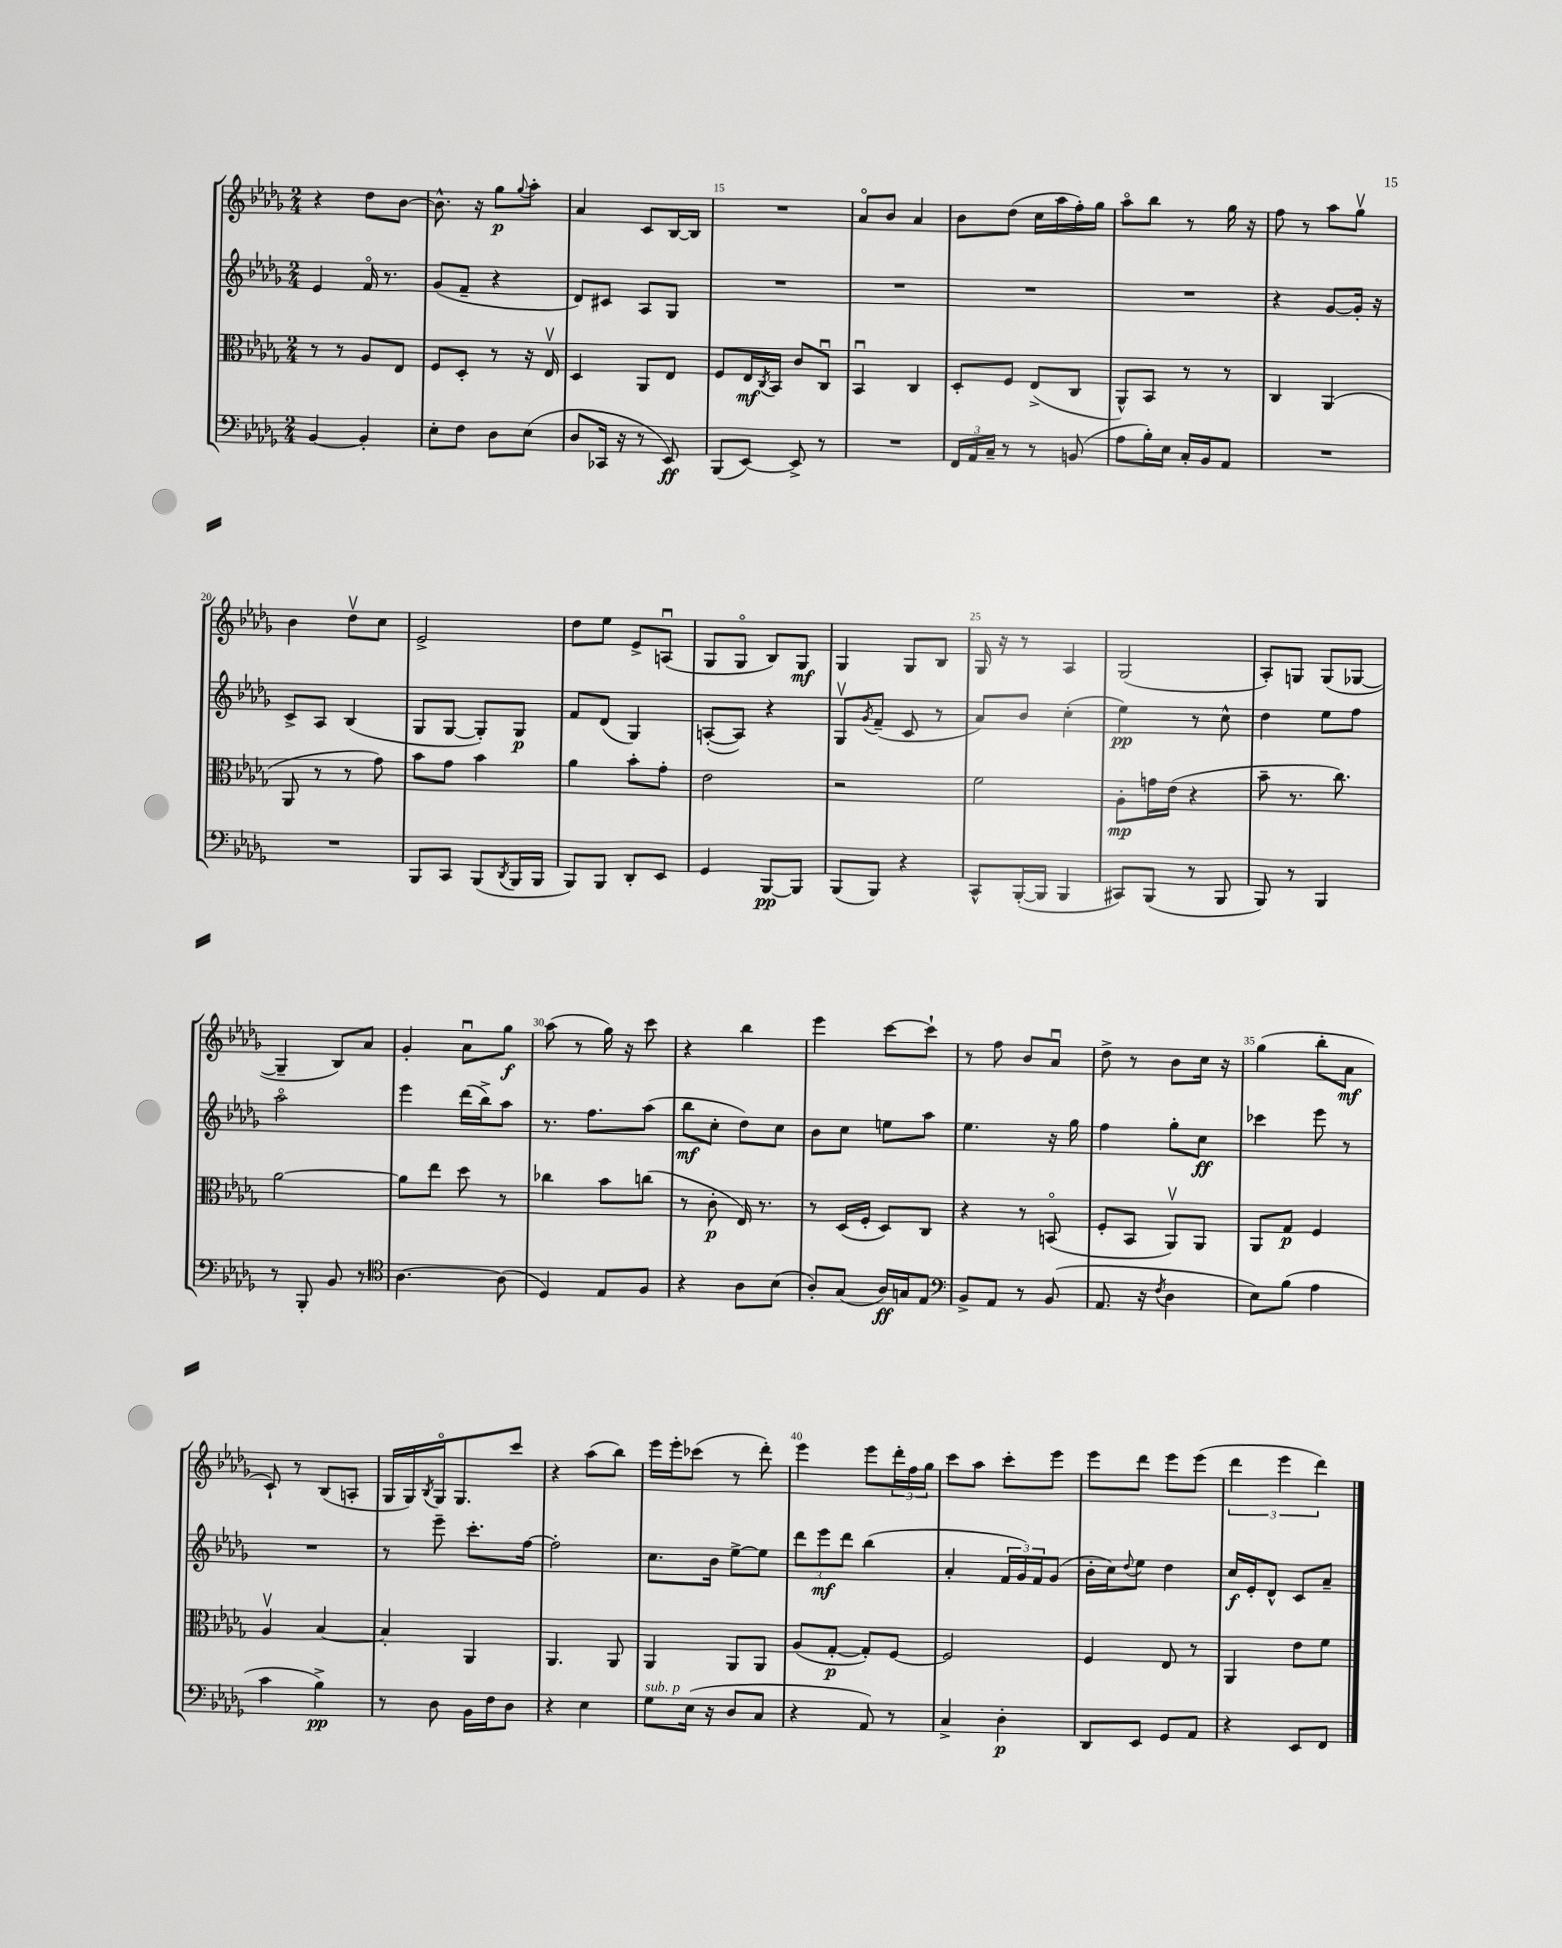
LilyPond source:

<<
\new StaffGroup <<
\new Staff = "s0" {
    \clef treble \key des \major \numericTimeSignature \time 2/4
    r4 des''8 bes'8~ |
    bes'8.-^ r16 ges''8\p \appoggiatura { ges''8 } aes''8-. |
    aes'4 c'8 bes16~ bes16 |
    R2 |
    aes'8\flageolet bes'8 aes'4 |
    bes'8 des''8( c''16 aes''16 f''16-.) ges''16 |
    aes''8\flageolet bes''8 r8 ges''16 r16 |
    f''8 r8 aes''8 ges''8\upbow |
    bes'4 des''8\upbow c''8 |
    ees'2-> |
    des''8 ees''8 ees'8-> a8\downbow( |
    ges8 ges8\flageolet bes8) ges8\mf |
    ges4 ges8 bes8 |
    ges16 r16 r8 aes4 |
    ges2( |
    aes8-.) g8 g8( ges8~ |
    ges4-- bes8) aes'8 |
    ges'4-. aes'8\downbow ges''8\f |
    aes''8( r8 ges''16) r16 c'''8 |
    r4 bes''4 |
    ees'''4 c'''8~ c'''8-! |
    r8 f''8 bes'8 aes'8\downbow |
    des''8-> r8 bes'8 c''16 r16 |
    ges''4( bes''8-. aes'8\mf |
    c'8-!) r8 bes8( a8-. |
    ges16 ges16) \acciaccatura { bes8 } ges16\flageolet ges8. c'''8 |
    r4 aes''8( bes''8) |
    ees'''16 ees'''16-. ces'''8( r8 des'''8-.) |
    ees'''4 ees'''8 \tuplet 3/2 { des'''16-. f''16 ges''16 } |
    c'''8 aes''8 c'''8-. ees'''8 |
    ees'''8 des'''8 ees'''8 ees'''8( |
    \tuplet 3/2 { des'''4 ees'''4 des'''4) } \bar "|." |
}
\new Staff = "s1" {
    \clef treble \key des \major \numericTimeSignature \time 2/4
    ees'4 f'16\flageolet r8. |
    ges'8( f'8-- r4 |
    des'8) cis'8 aes8 ges8 |
    R2 |
    R2 |
    R2 |
    R2 |
    r4 ges'8~ ges'16-. r16 |
    c'8-> aes8 bes4( |
    ges8 ges8~ ges8-.) ges8\p |
    f'8 des'8( ges4) |
    a8~-.( a8) r4 |
    ges8\upbow \acciaccatura { ges'8 } f'8--( c'8 r8 |
    aes'8) bes'8 c''4-.( |
    ees''4\pp) r8 c''8-^ |
    des''4 ees''8 f''8 |
    aes''2\flageolet |
    ees'''4 des'''16( bes''16->) aes''8 |
    r8. f''8. aes''8( |
    bes''8\mf c''8-. des''8) c''8 |
    bes'8 c''8 e''8 aes''8 |
    ees''4. r16 ges''16 |
    f''4 ges''8-. c''8\ff |
    ces'''4 ees'''8 r8 |
    R2 |
    r8 ees'''8-- c'''8.-. f''16~ |
    f''2-. |
    c''8. bes'16 ees''8~-> ees''8 |
    \tuplet 3/2 { des'''8 ees'''8\mf des'''8 } bes''4( |
    aes'4-. \tuplet 3/2 { f'16 ges'16) f'16 } ges'8( |
    bes'16-. c''16) \appoggiatura { des''8 } ees''8 des''4 |
    c''16\f ees'16-. des'8-^ c'8 aes'8-- \bar "|." |
}
\new Staff = "s2" {
    \clef alto \key des \major \numericTimeSignature \time 2/4
    r8 r8 aes8 ees8 |
    f8 des8-. r8 r16 ees16\upbow |
    des4 aes,8 ees8 |
    f8 ees16\mf \acciaccatura { c8 } bes,16 c'8 c8\downbow |
    bes,4\downbow c4 |
    des8-. f8 ees8->( c8 |
    aes,8-^) bes,8 r8 r8 |
    c4 aes,4( |
    aes,8 r8 r8 ges'8) |
    bes'8 ges'8 bes'4 |
    aes'4 bes'8-. ges'8-. |
    ees'2 |
    r2 |
    f'2 |
    aes8-.\mp g'16 ees'16( r4 |
    bes'8-- r8. c''8.) |
    aes'2~ |
    aes'8 ees''8 des''8 r8 |
    ces''4 bes'8 c''8( |
    r8 c'8-.\p ees16) r8. |
    r8 des16( f16-. des8) c8 |
    r4 r8 b,8\flageolet( |
    f8-. bes,8 aes,8\upbow) aes,8 |
    aes,8 ges8\p f4 |
    aes4\upbow bes4~ |
    bes4-. aes,4 |
    aes,4. aes,8 |
    aes,4 aes,8 aes,8 |
    aes8( ges8~-.\p ges8-.) f8~ |
    f2 |
    f4 ees8 r8 |
    aes,4 ees'8 f'8 \bar "|." |
}
\new Staff = "s3" {
    \clef bass \key des \major \numericTimeSignature \time 2/4
    bes,4~ bes,4-. |
    ees8-. f8 des8 ees8( |
    des8 ces,16 r16 r8 ees,8\ff) |
    bes,,8( ees,8~) ees,8-> r8 |
    R2 |
    \tuplet 3/2 { f,16 aes,16 c16-- } r8 r8 b,8( |
    aes8 bes16-.) ees16 c16-. bes,16 aes,8 |
    R2 |
    R2 |
    bes,,8 c,8 bes,,8( \acciaccatura { des,8 } bes,,16 bes,,16 |
    bes,,8) bes,,8 des,8-. ees,8 |
    ges,4 bes,,8~\pp bes,,8 |
    bes,,8( bes,,8) r4 |
    c,8-^ bes,,16~-.( bes,,16 bes,,4 |
    cis,8) bes,,8( r8 bes,,8 |
    bes,,8) r8 bes,,4 |
    r8 bes,,8-. bes,8 r8 |
    \clef tenor aes4.~ aes8( |
    des4) ees8 f8 |
    r4 aes8 bes8( |
    aes8-.) ges8( aes16\ff) g16 ees8 |
    \clef bass bes,8-> aes,8 r8 bes,8( |
    aes,8. r16 \acciaccatura { f8 } des4 |
    ees8) bes8( aes4 |
    c'4 bes4->\pp) |
    r8 des8 bes,16 f16 des8 |
    r4 ees4 |
    ges8^\markup { \italic "sub. p" } ees16( r16 des8 c8 |
    r4 aes,8) r8 |
    c4-> des4-.\p |
    des,8 ees,8 ges,8 aes,8 |
    r4 ees,8 f,8 \bar "|." |
}
>>
>>
\layout { \context { \Score currentBarNumber = #12 \override BarNumber.break-visibility = ##(#f #t #t) barNumberVisibility = #(every-nth-bar-number-visible 5) } }
